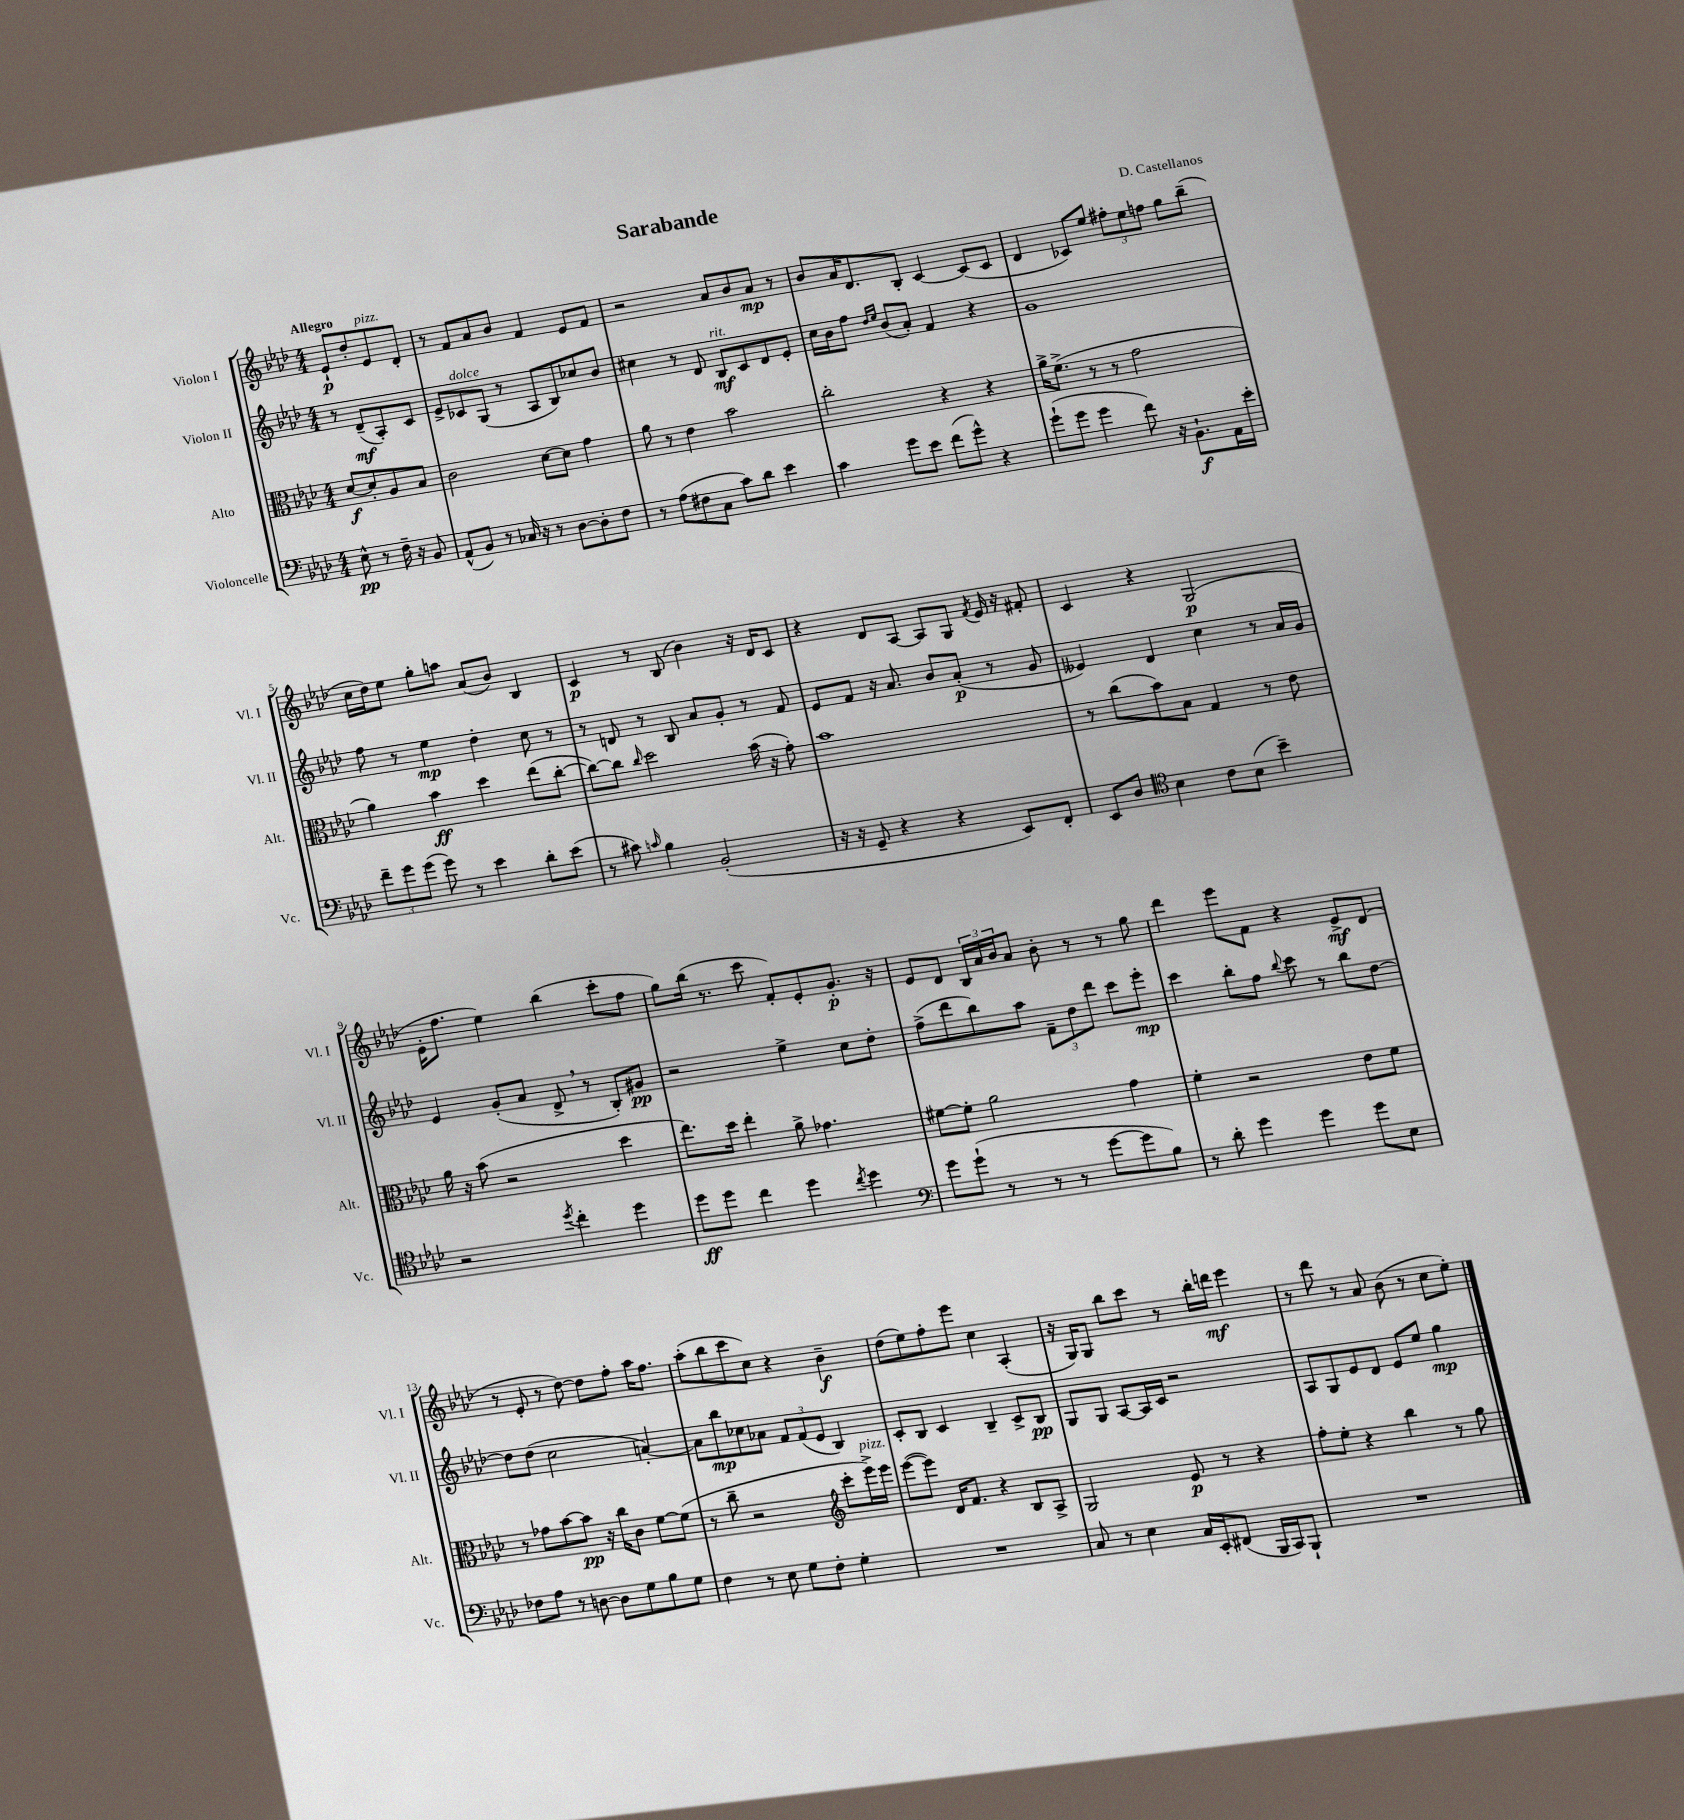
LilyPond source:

\header { title = "Sarabande" composer = "D. Castellanos" }
<<
\new StaffGroup <<
\new Staff = "s0" \with { instrumentName = "Violon I" shortInstrumentName = "Vl. I" } {
    \clef treble \key aes \major \numericTimeSignature \time 4/4 \partial 2 \tempo "Allegro"
    ees'8-!\p des''8-. ees'8^\markup { \italic "pizz." } des'8-. |
    r8 f'8 aes'8 bes'8 f'4 ees'8 f'8 |
    r2 aes'8 bes'8 aes'8\mp r8 |
    bes'8 aes'16 des'8. bes8-. c'4~ c'8( c'8 |
    des'4 ces'8) ees''8 \tuplet 3/2 { fis''8-. ees''8 f''8 } g''8 bes''8--( |
    c''16 des''16) ees''8 g''8-. a''8 aes'8( bes'8) bes4 |
    c'4\p r8 bes8( bes'4) r16 des'16 c'8 |
    r4 des'8 aes8~ aes8 g8 \acciaccatura { f'8 } ees'16 r16 fis'8-. |
    c'4 r4 g2\p( |
    ees'16-. f''8. ees''4) bes''4( c'''8-. f''8 |
    g''8) bes''16( r8. c'''8 f'8-.) ees'8-. g'8.-.\p r16 |
    ees'8 des'8 \tuplet 3/2 { bes16 aes'16 bes'16 } aes'8 bes'8-. r8 r8 g''8 |
    des'''4 ees'''8 f'8 r4 ees'8->\mf des'8( |
    r8 ees'8-. r8 des''8~) des''8 f''8-. aes''16 f''8. |
    aes''8-.( bes''8 c'''8 c''8) r4 bes'4--\f |
    des''8( ees''8) f''8-. ees'''8 c''4 aes4-.( |
    r16 g16) g8 bes''8 c'''8 r8 bes''16-. d'''16\mf ees'''4 |
    r8 des'''8 r8 aes'8 bes'8( r8 c''8 ees''8-.) \bar "|." |
}
\new Staff = "s1" \with { instrumentName = "Violon II" shortInstrumentName = "Vl. II" } {
    \clef treble \key aes \major \numericTimeSignature \time 4/4 \partial 2
    r8 des'8--\mf( aes8-.) c'8 |
    ees'8-> ces'8^\markup { \italic "dolce" } g8( r8 aes8 bes8) ces''8 bes'8 |
    cis''4 r8 des'8 bes8\mf^\markup { \italic "rit." } c'8 des'8 ees'8-. |
    c''16 bes'16 f''8 \grace { des''16 ees''16 } bes'8( aes'8-.) f'4 r4 |
    g'1 |
    f''8 r8 ees''4\mp des''4-. c''8 r8 |
    r8 d'8 r8 bes8 aes'8 g'8-. r8 f'8 |
    ees'8 f'8 r16 aes'8. bes'8 aes'8-.\p( r8 g'8 |
    eeses'4) des'4 c''4 r8 aes'16 g'16 |
    ees'4 g'8-.( aes'8 des'8-> \breathe r8 bes8-.) gis'8\pp |
    r2 ees''4-> c''8 des''8-. |
    f''8->( des'''8 bes''8) aes''8 \tuplet 3/2 { f'8-- des''8 des'''8 } c'''8 ees'''8-.\mp |
    c'''4 bes''8-. f''8 \appoggiatura { bes''8 } c'''8 r8 bes''8 des''8~ |
    des''8 des''8( c''2 a'4~-.) |
    a'8 bes''8\mp ces''8 aes'8 \tuplet 3/2 { f'8 f'8( ees'8 } bes4) |
    c'8-. bes8 c'4 bes4-- c'8-> bes8\pp |
    g8 g8 aes8~ aes16 c'16 r2 |
    aes8 g8 ees'8 des'8 ees'8 ees''8 g''4\mp \bar "|." |
}
\new Staff = "s2" \with { instrumentName = "Alto" shortInstrumentName = "Alt." } {
    \clef alto \key aes \major \numericTimeSignature \time 4/4 \partial 2
    des'8~\f des'8-. aes8 bes8 |
    c'2 des'8~ des'8 g'4 |
    aes'8 r8 ees'4 bes'2 |
    c''2-. r4 r4 |
    aes'16-> f'8.->( r8 r8 g'2 |
    aes'4) bes'4\ff des''4 ees''8( c''8~-. |
    c''8~) c''8 \grace { c''16 } des''2 bes'16( r16 g'8-.) |
    bes'1 |
    r8 c''8( bes'8) bes8 g4 r8 ees'8 |
    aes'16 r16 bes'8( r2 des''4 |
    ees''8.) des''16 ees''4-. aes'8-> ges'4. |
    fis'8~ fis'8-. aes'2 g'4 |
    f'4-. r2 ees'8 f'8 |
    r8 ges'8 bes'8~ bes'8\pp r16 c''16 c'8 f'8~ f'8( |
    r8 c''8-- r2 \clef treble c'''8-. ees'''16->^\markup { \italic "pizz." }) ees'''16 |
    ees'''8~( ees'''8) des'16 f'8. r4 bes8 aes8-> |
    g2 ees'8\p r8 r4 |
    f''8-. ees''8-. r4 bes''4 r8 g''8 \bar "|." |
}
\new Staff = "s3" \with { instrumentName = "Violoncelle" shortInstrumentName = "Vc." } {
    \clef bass \key aes \major \numericTimeSignature \time 4/4 \partial 2
    ees8-^\pp r8 f16-- r16 bes,8 |
    aes,8-^( bes,8) r8 ces16 r16 r8 des8~ des8-. f8 |
    r8 aes8( fis8 c8 c'8) des'8 ees'4 |
    c'4 g'8 ees'8 f'8( g'8-^) r4 |
    g'8-!( g'8 g'4 f'8) r16 bes,8.-!\f aes,16 ees'16-. |
    \tuplet 3/2 { f'8-- g'8 g'8( } g'8) r8 ees'4 des'8-. ees'8( |
    r8 cis'8) \grace { c'16 } bes4 bes,2-.( |
    r16 r16 g,8-- r4 r4 ees,8) f,8-. |
    ees,8 des8 \clef tenor bes4 c'8 bes8( bes'4--) |
    r2 \acciaccatura { des''8 } c''4-. des''4 |
    des''8\ff des''8 c''4 des''4 \acciaccatura { c''8 } des''4 |
    \clef bass g'8 g'8-!( r8 r8 r8 g'8~ g'8 bes8) |
    r8 des'8-. g'4 g'4 g'8 ees8 |
    fes8 aes8 r8 d8~ d8 g8 bes8 g8 |
    f4 r8 ees8 g8 f8-. g4-. |
    R1 |
    c8 r8 ees4 c16 ees,16-. fis,8( bes,,16 c,16) bes,,8-! |
    R1 \bar "|." |
}
>>
>>
